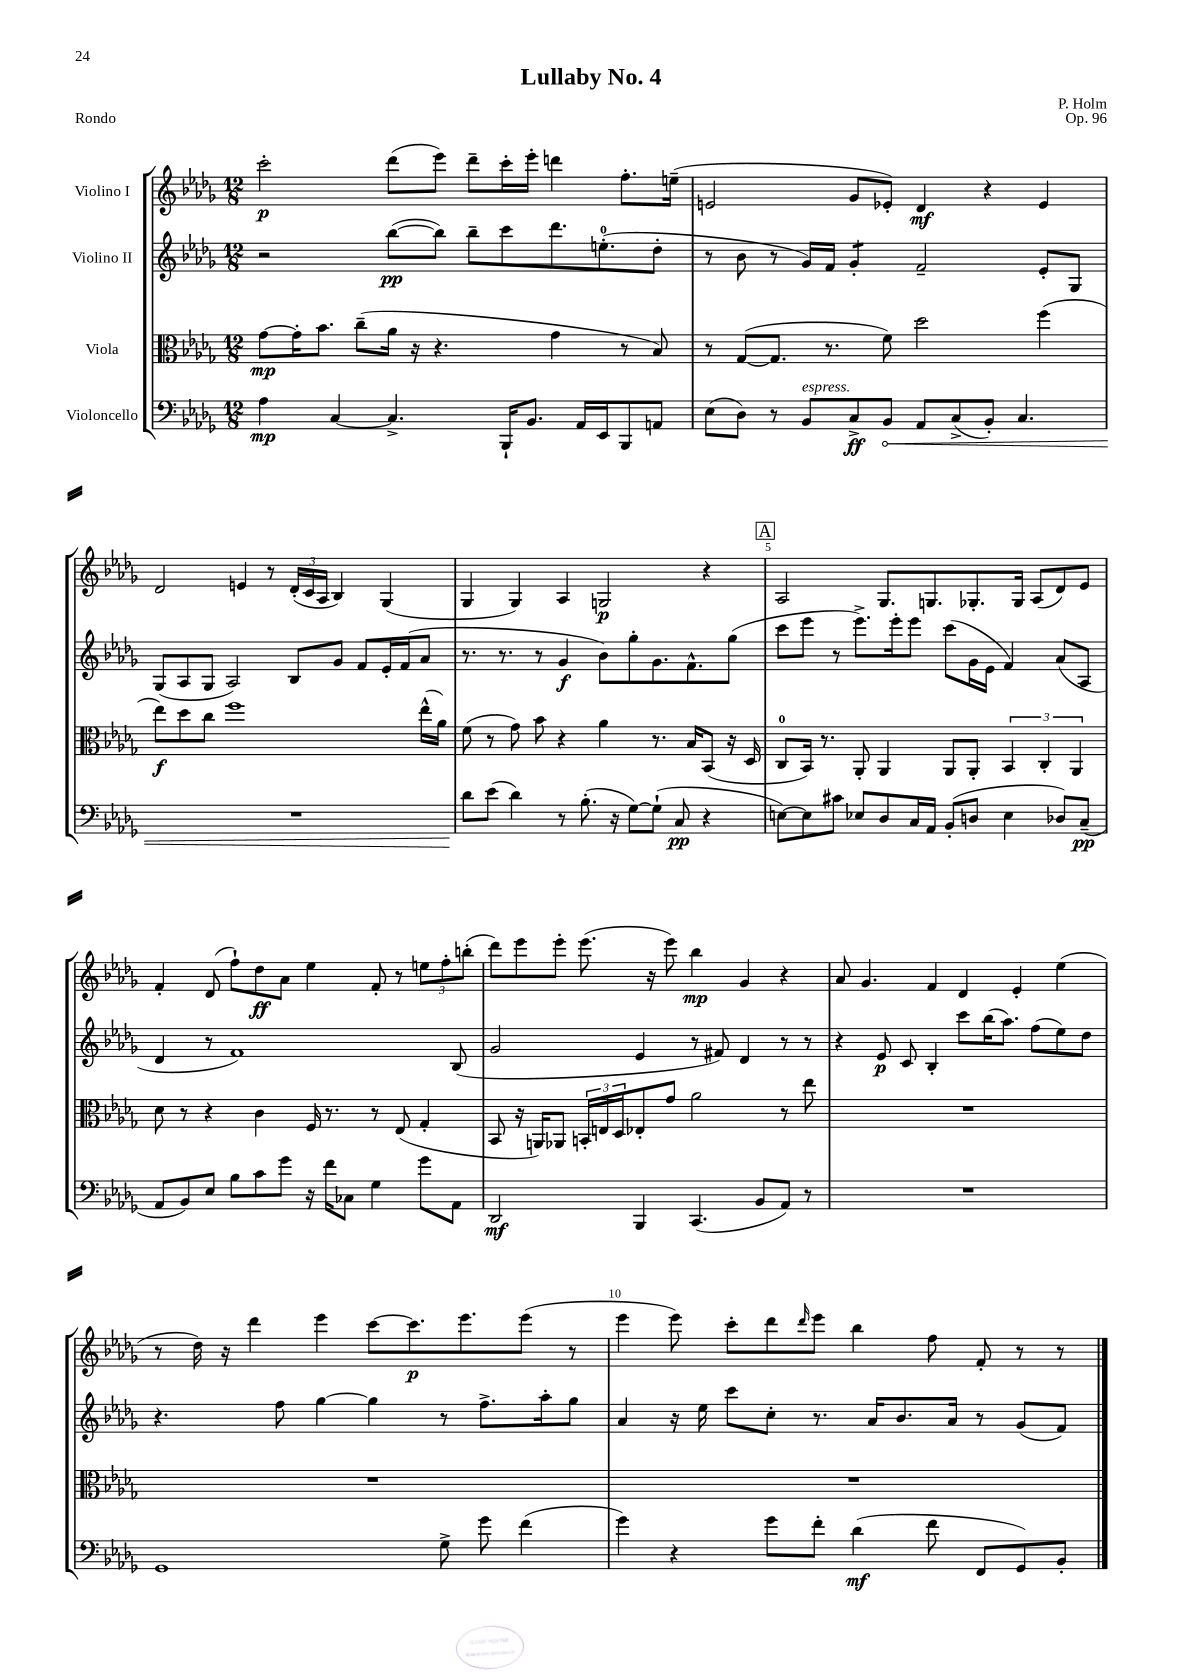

**kern	**kern	**kern	**kern
*staff4	*staff3	*staff2	*staff1
*clefF4	*clefC3	*clefG2	*clefG2
*k[b-e-a-d-g-]	*k[b-e-a-d-g-]	*k[b-e-a-d-g-]	*k[b-e-a-d-g-]
*M12/8	*M12/8	*M12/8	*M12/8
4A-\	[8g-\L	2r	2ccc'\
.	16g-'\]K	.	.
.	8.b-\J	.	.
[4C/	.	.	.
.	(8cc~\L	.	.
4.C^/]	16a-\Jk	([8bb-\L	(8ddd-\L
.	16r	.	.
.	4.r	8bb-\]J)	8eee-\J)
.	.	8bb-~\L	8ddd-~\L
16BBB-`/LK	.	8ccc\	16ccc'\L
8.BB-/J	.	.	16eee-'\JJ
.	4g-\	8.ddd-\	4ddd\
16AA-/LL	.	.	.
16EE-/J	.	(8.ee'\	.
8BBB-/	8r	.	8.ff'\L
8AA/J	8B-/)	8dd-'\J	.
.	.	.	(16ee~\Jk
=	=	=	=
(8E-\L	8r	8r	2e/
8D-\J)	([8G-/L	8b-\	.
8r	8.G-/]J	8r	.
8BB-/L	.	16g-/LL)	.
.	8.r	16f/JJ	.
8C^/	.	4g-'/	8g-/L
8BB-/J	8f\)	.	8e-'/J)
8AA-/L	2dd-\	2f~/	4d-/
(8C^/	.	.	.
8BB-'/J)	.	.	4r
4.C/	.	.	.
.	(4ff\	8e-'/L	4e-/
.	.	8G-/J	.
=	=	=	=
1.r	8ee-\L)	(8G-/L	2d-/
.	8dd-\	8A-/	.
.	8cc\J	8G-/J	.
.	1ff	2A-/)	.
.	.	.	4e/
.	.	.	8r
.	.	8B-/L	(24d-'/LL
.	.	.	24c/
.	.	.	24A-/JJ
.	.	8g-/J	4B-/)
.	.	8f/L	.
.	.	16e-'/L	(4G-/
.	.	(16f/J	.
.	(16ee-^^\LL	8a-/J	.
.	16a-\JJ)	.	.
=	=	=	=
8d-\L	(8f\	8.r	4G-/
(8e-\J	8r	.	.
.	.	8.r	.
4d-\)	8g-\)	.	4G-/)
.	8b-\	8r	.
8r	4r	4g-/	4A-/
(8.B-'\	.	.	.
.	4a-\	8b-\L)	2G/
16r	.	.	.
[8G-\L)	.	8gg-'\	.
(8G-`\]J	8.r	8.g-\	.
8C/	.	.	.
.	16B-/LK	8.f^^\	.
4r	(8BB-/J	.	4r
.	16r	(8gg-\J	.
.	16D-/	.	.
=	=	=	=
[8E\L)	8C/L	8ccc\L	2A-/
8E\]	16BB-/Jk)	8eee-\J	.
.	8.r	.	.
8c#\J	.	8r	.
8E-/L	8AA-'/	8.eee-^\L)	.
8D-/	4AA-/	.	8.G-/L
.	.	16eee-'\k	.
16C/L	.	8eee-\J	.
16AA-/JJ	.	.	8.G/
(8BB-'/L	8AA-/L	(8ccc\L	.
8D/J	8AA-'/J	16g-\L	8.G-'/
.	.	16e-\JJ	.
4E-\	6BB-/	4f/)	.
.	.	.	16G-/Jk
.	.	.	(8A-/L
.	6C'/	.	.
8D-/L)	.	(8a-/L	8d-/)
.	6AA-/	.	.
(8C~/J	.	8A-/J	8e-/J
=	=	=	=
8AA-/L	8d-\	4d-/	4f'/
8BB-/)	8r	.	.
8E-/J	4r	8r	(8d-/
8B-\L	.	1f)	8ff`\L)
8c\	4c\	.	8dd-\
8g-\J	.	.	8a-\J
16r	16F/	.	4ee-\
16f\LK	8.r	.	.
8C-\J	.	.	.
4G-\	8r	.	8f'/
.	(8E-/	.	8r
8g-\L	4G-'/	.	12ee\L
.	.	.	12ff'\
8AA-\J	.	(8B-/	.
.	.	.	(12bb'\J
=	=	=	=
2DD-/	8BB-/	2g-/	8ddd-\L)
.	16r	.	8eee-\
.	16AA/LK)	.	.
.	8AA-/J	.	8eee-'\J
.	24BB'/LL	.	(8.eee-\
.	24E/	.	.
.	24D-/J	.	.
4BBB-/	8E-'/	4e-/	.
.	.	.	16r
.	8g-/J	.	8eee-\)
(4.CC/	2a-\	8r	4bb-\
.	.	8f#/)	.
.	.	4d-/	4g-/
8BB-/L	.	.	.
8AA-/J)	8r	8r	4r
8r	8ee-\	8r	.
=	=	=	=
1.r	1.r	4r	8a-/
.	.	.	4.g-/
.	.	8e-/	.
.	.	8c/	.
.	.	4B-'/	4f/
.	.	8ccc\L	4d-/
.	.	(16bb-\K	.
.	.	8.aa-\J)	.
.	.	.	4e-'/
.	.	(8ff\L	.
.	.	8ee-\)	(4ee-\
.	.	8dd-\J	.
=	=	=	=
1GG-	1.r	4.r	8r
.	.	.	16dd-\)
.	.	.	16r
.	.	.	4ddd-\
.	.	8ff\	.
.	.	[4gg-\	4eee-\
.	.	4gg-\]	[8ccc\L
.	.	.	8.ccc\]
8G-^\	.	8r	.
.	.	.	8.eee-\
8g-\	.	8.ff^\L	.
(4f\	.	.	(8eee-\J
.	.	16aa-'\k	.
.	.	8gg-\J	8r
=	=	=	=
4g-\)	1.r	4a-/	4eee-\
4r	.	16r	8eee-\)
.	.	16ee-\	.
.	.	8ccc\L	8ccc'\L
8g-\L	.	8cc'\J	8ddd-\
.	.	.	16qqddd-/
8f'\J	.	8.r	8eee-\J
(4d-\	.	.	4bb-\
.	.	16a-/LK	.
.	.	8.b-/	.
8f\	.	.	8ff\
.	.	16a-/Jk	.
8FF/L	.	8r	8f'/
8GG-/)	.	(8g-/L	8r
8BB-'/J	.	8f/J)	8r
==	==	==	==
*-	*-	*-	*-
